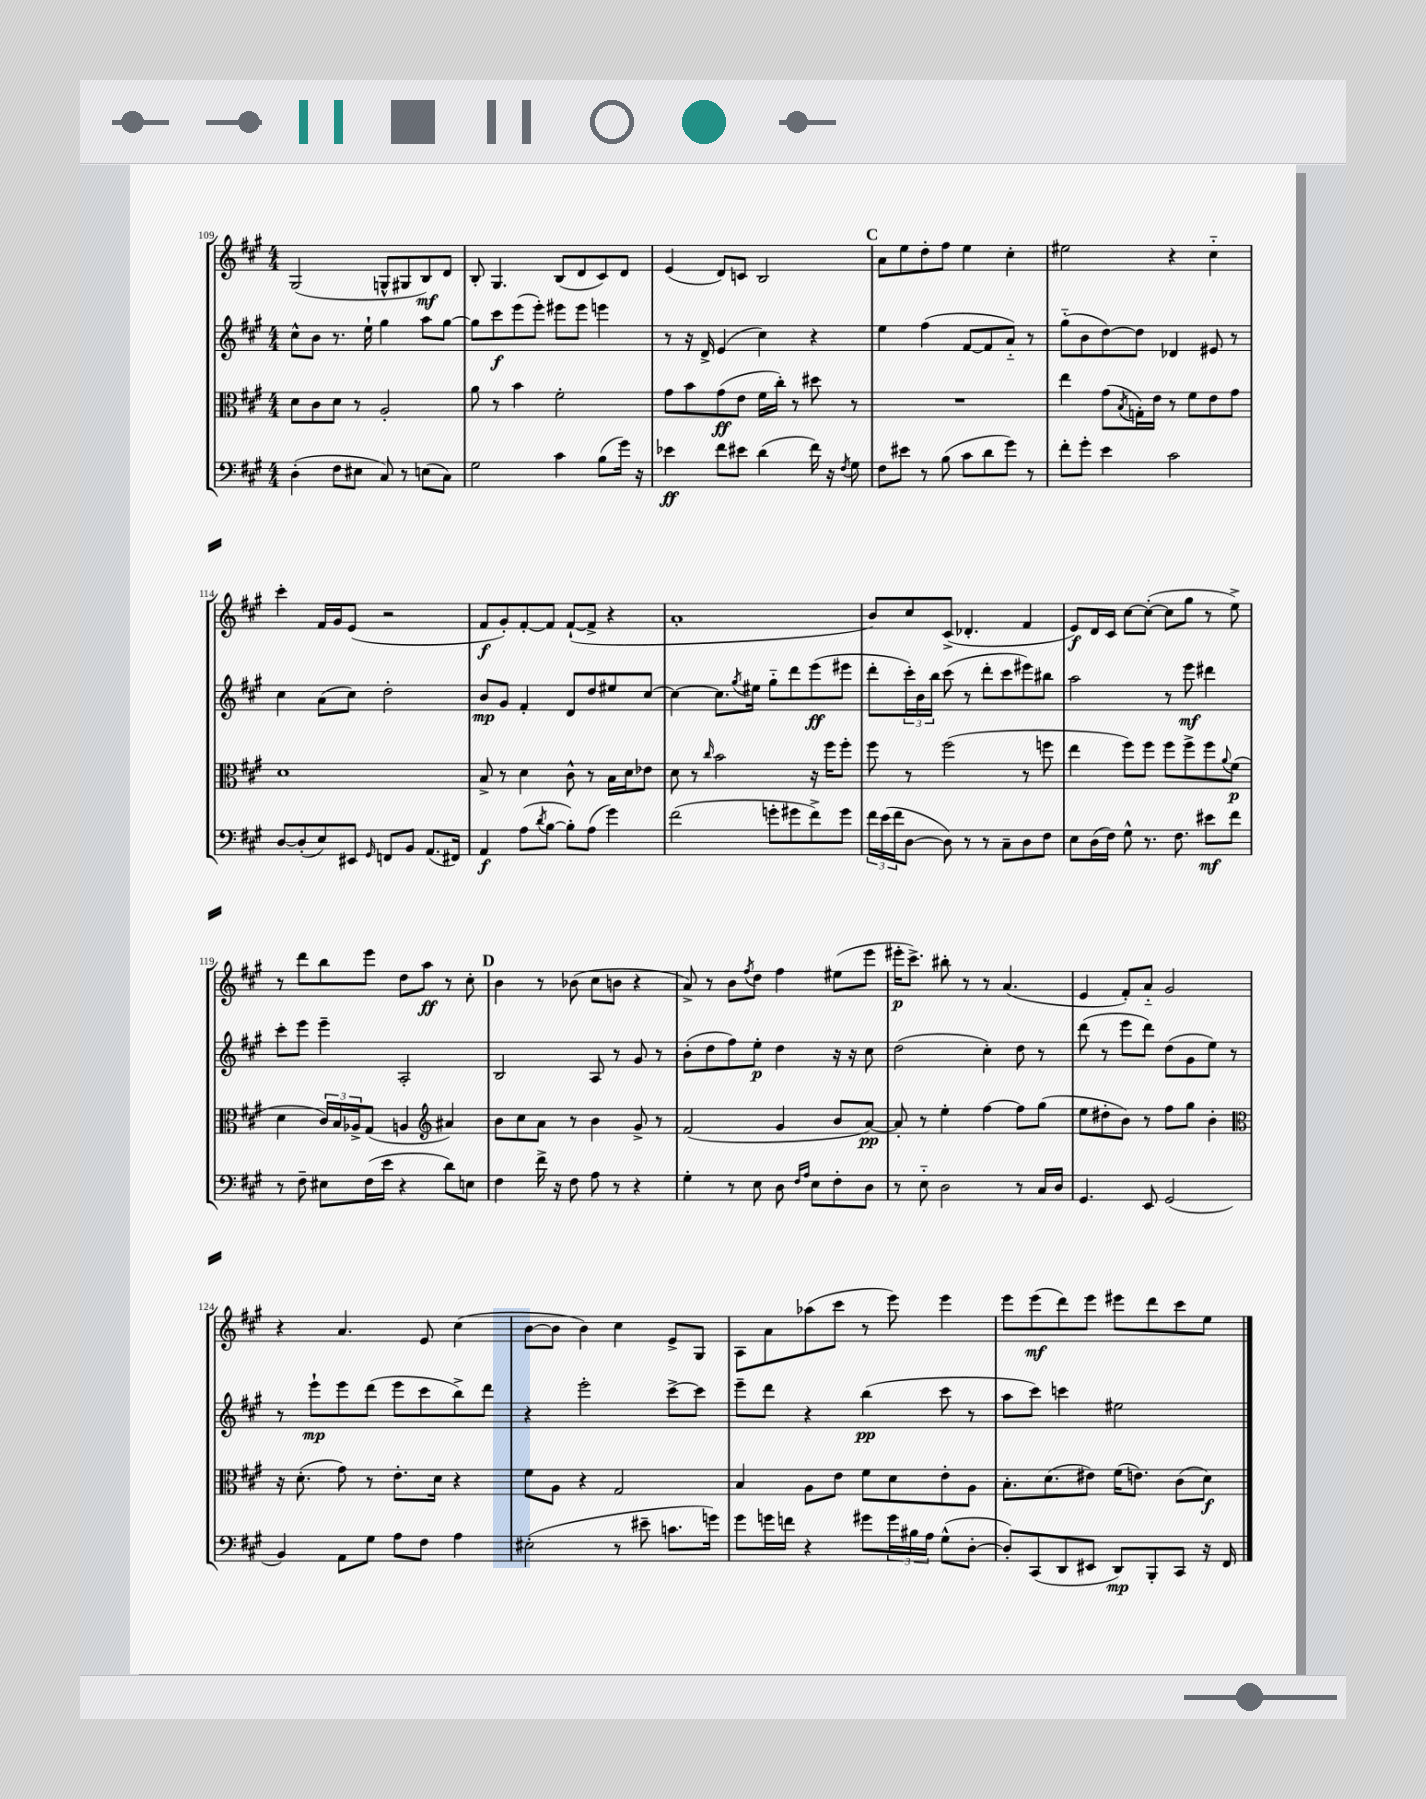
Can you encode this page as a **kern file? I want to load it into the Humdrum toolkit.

**kern	**dynam	**kern	**dynam	**kern	**dynam	**kern	**dynam
*part4	*part4	*part3	*part3	*part2	*part2	*part1	*part1
*staff4	*staff4	*staff3	*staff3	*staff2	*staff2	*staff1	*staff1
*clefF4	*	*clefC3	*	*clefG2	*	*clefG2	*
*k[f#c#g#]	*	*k[f#c#g#]	*	*k[f#c#g#]	*	*k[f#c#g#]	*
*M4/4	*	*M4/4	*	*M4/4	*	*M4/4	*
=109	=109	=109	=109	=109	=109	=109	=109
(4D'\	.	8d\L	.	8cc#^^\L	.	(2G#/	.
.	.	8c#\	.	8b\J	.	.	.
8F#\L	.	8d\J	.	8.r	.	.	.
8E#X\J	.	8r	.	.	.	.	.
.	.	.	.	16ee`\	.	.	.
8C#/)	.	2A'/	.	4gg#\	.	8Gn^^/L	.
8r	.	.	.	.	.	8G#X/	.
(8En\L	.	.	.	8aa\L	.	8B/)	mf
8C#\J)	.	.	.	[8gg#\J	.	8d/J	.
=110	=110	=110	=110	=110	=110	=110	=110
2G#\	.	8a\	.	8gg#\L]	.	8B'/	.
.	.	8r	.	8ccc#\	f	4.G#/	.
.	.	4b\	.	(8eee\	.	.	.
.	.	.	.	8eee'\J)	.	.	.
4c#\	.	2f#'\	.	8eee#X\L	.	(8B/L	.
.	.	.	.	8eee#\J	.	8d/	.
(8B\L	.	.	.	4eeen\	.	8c#/)	.
16g#\Jk)	.	.	.	.	.	8d/J	.
16r	.	.	.	.	.	.	.
=111	=111	=111	=111	=111	=111	=111	=111
4e-X\	ff	8g#\L	.	8r	.	(4e/	.
.	.	8b\	.	16r	.	.	.
.	.	.	.	16d^/	.	.	.
8f#\L	.	(8g#\	ff	(4e/	.	8d/L)	.
8e#X\J	.	8e\J	.	.	.	8cn/J	.
(4d\	.	16f#\LL	.	4cc#\)	.	2B/	.
.	.	16cc#'\JJ)	.	.	.	.	.
.	.	8r	.	.	.	.	.
16f#\)	.	8dd#X\	.	4r	.	.	.
16r	.	.	.	.	.	.	.
8qF#/	.	.	.	.	.	.	.
8G#\	.	8r	.	.	.	.	.
!!LO:REH:place=s1:t=C
=112	=112	=112	=112	=112	=112	=112	=112
8F#\L	.	1r	.	4ee\	.	8a\L	.
8e#X\J	.	.	.	.	.	8ee\	.
8r	.	.	.	(4ff#\	.	8dd'\	.
(8B\	.	.	.	.	.	8ff#\J	.
8c#\L	.	.	.	[8f#/L	.	4ee\	.
8d\	.	.	.	8f#/]	.	.	.
8g#\J)	.	.	.	8a/J)	.	4cc#'\	.
8r	.	.	.	8r	.	.	.
=113	=113	=113	=113	=113	=113	=113	=113
8f#'\L	.	4ee\	.	(8gg#\L	.	2ee#X\	.
8g#'\J	.	.	.	8b\	.	.	.
4e\	.	(8g#\L	.	[8dd\)	.	.	.
.	.	8qB/	.	.	.	.	.
.	.	16Gn'\L)	.	8dd\J]	.	.	.
.	.	16e\JJ	.	.	.	.	.
2c#\	.	8r	.	4d-X/	.	4r	.
.	.	8f#\L	.	.	.	.	.
.	.	8e\	.	8e#X/	.	4cc#\	.
.	.	8g#\J	.	8r	.	.	.
!!LO:LB:g=z
=114	=114	=114	=114	=114	=114	=114	=114
[8D/L	.	1d	.	4cc#\	.	4ccc#'\	.
(8D'/]	.	.	.	.	.	.	.
8E/)	.	.	.	(8a\L	.	16f#/LL	.
.	.	.	.	.	.	16g#/J	.
8EE#X/J	.	.	.	8cc#\J)	.	(8e/J	.
16qqGG#/	.	.	.	.	.	.	.
8FFn/L	.	.	.	2dd'\	.	2r	.
8BB/J	.	.	.	.	.	.	.
(8.AA/L	.	.	.	.	.	.	.
16FF#X/Jk)	.	.	.	.	.	.	.
=115	=115	=115	=115	=115	=115	=115	=115
4AA/	f	8B^/	.	8b/L	mp	8f#/L	f
.	.	8r	.	8g#/J	.	8g#'/)	.
(8A\L	.	4d\	.	4f#'/	.	[8f#'/	.
8qd/	.	.	.	.	.	.	.
[8B\J	.	.	.	.	.	8f#/J]	.
8B'\L])	.	8c#^^\	.	8d/L	.	([8f#`/L	.
(8A\J	.	8r	.	8dd/	.	8f#^/J]	.
4g#\)	.	16B\LL	.	8ee#X/	.	4r	.
.	.	16d\J	.	.	.	.	.
.	.	8e-X\J	.	[8cc#/J	.	.	.
=116	=116	=116	=116	=116	=116	=116	=116
(2f#\	.	8d\	.	4cc#\_	.	1a'	.
.	.	8r	.	.	.	.	.
.	.	16qqcc#/	.	.	.	.	.
.	.	2b\	.	8.cc#\L]	.	.	.
.	.	.	.	8qgg#/	.	.	.
.	.	.	.	16ee#X\Jk	.	.	.
8gn'\L	.	.	.	8gg#\L	.	.	.
8g#X\	.	.	.	8ddd\	.	.	.
8f#^\)	.	16r	.	(8eee\	ff	.	.
.	.	16ff#\KL	.	.	.	.	.
8g#\J	.	8ff#'\J	.	8eee#X\J	.	.	.
=117	=117	=117	=117	=117	=117	=117	=117
24f#\LL	.	8ff#\	.	8ddd'\L	.	8b/L)	.
(24e\	.	.	.	.	.	.	.
24f#\J	.	.	.	.	.	.	.
[8D\J	.	8r	.	24ccc#'\L)	.	8cc#/	.
.	.	.	.	24b\	.	.	.
.	.	.	.	24bb\JJ	.	.	.
8D\])	.	(2ff#\	.	(8ccc#\	.	(8c#^/J	.
8r	.	.	.	8r	.	4.d-X'/	.
8r	.	.	.	8ddd'\L	.	.	.
8C#~\L	.	.	.	8ccc#\	.	.	.
8D\	.	8r	.	8eee#X\)	.	4f#/	.
8F#\J	.	8ffn\	.	8bb#X\J	.	.	.
=118	=118	=118	=118	=118	=118	=118	=118
8E\L	.	4ee\	.	2aa\	.	8e/L)	f
(16D\L	.	.	.	.	.	16d/L	.
16F#\JJ)	.	.	.	.	.	16c#/JJ	.
8G#^^\	.	8ff#\L)	.	.	.	[8cc#\L	.
8.r	.	8ff#\J	.	.	.	(8cc#'\J_	.
.	.	8ff#\L	.	8r	.	8cc#\L]	.
8.F#\	.	.	.	.	.	.	.
.	.	8ff#^\	.	8eee\	mf	8gg#\J	.
8e#X\L	mf	8ff#\	.	4ddd#X\	.	8r	.
.	.	8qqa/	.	.	.	.	.
8f#\J	.	(8f#\J	p	.	.	8ee^\)	.
!!LO:LB:g=z
=119	=119	=119	=119	=119	=119	=119	=119
8r	.	4d\	.	8ccc#'\L	.	8r	.
8F#~\	.	.	.	8eee\J	.	8ddd\L	.
8E#X\L	.	24c#/LL)	.	4eee~\	.	8bb\	.
.	.	24B/	.	.	.	.	.
.	.	24A-X^/J	.	.	.	.	.
(16F#\L	.	(8G#/J	.	.	.	8eee\J	.
16e\JJ	.	.	.	.	.	.	.
4r	.	4An/	.	2A'/	.	8dd\L	.
.	.	.	.	.	.	8aa\J	ff
*	*	*clefG2	*	*	*	*	*
8d\L)	.	4a#X/)	.	.	.	8r	.
8En\J	.	.	.	.	.	8cc#'\	.
!!LO:REH:place=s1:t=D
=120	=120	=120	=120	=120	=120	=120	=120
4F#\	.	8b\L	.	2B/	.	4b\	.
.	.	8cc#\	.	.	.	.	.
16f#^\	.	8a\J	.	.	.	8r	.
16r	.	.	.	.	.	.	.
8F#\	.	8r	.	.	.	(8b-X\	.
8A\	.	4b\	.	8A/	.	8cc#\L	.
8r	.	.	.	8r	.	8bn\J	.
4r	.	8g#^/	.	8g#/	.	4r	.
.	.	8r	.	8r	.	.	.
=121	=121	=121	=121	=121	=121	=121	=121
4G#'\	.	(2f#/	.	(8b'\L	.	8a^/)	.
.	.	.	.	8dd\	.	8r	.
8r	.	.	.	8ff#\)	.	8b\L	.
.	.	.	.	.	.	8qff#/	.
8E\	.	.	.	8ee'\J	p	8dd\J	.
8D\	.	4g#/	.	4dd\	.	4ff#\	.
16qqF#/LL	.	.	.	.	.	.	.
16qqA/JJ	.	.	.	.	.	.	.
8E\L	.	.	.	.	.	.	.
8F#'\	.	8b/L	.	16r	.	(8ee#X\L	.
.	.	.	.	16r	.	.	.
8D\J	.	[8a/J)	pp	8cc#\	.	8eee\J	.
=122	=122	=122	=122	=122	=122	=122	=122
8r	.	8a'/]	.	(2dd\	.	16eee#X'\KL	p
.	.	.	.	.	.	8.ccc#^\J)	.
8E\	.	8r	.	.	.	.	.
2D\	.	4ee'\	.	.	.	8bb#X'\	.
.	.	.	.	.	.	8r	.
.	.	[4ff#\	.	4cc#'\)	.	8r	.
.	.	.	.	.	.	(4.a/	.
8r	.	8ff#\L]	.	8dd\	.	.	.
16C#/LL	.	(8gg#\J	.	8r	.	.	.
16D/JJ	.	.	.	.	.	.	.
=123	=123	=123	=123	=123	=123	=123	=123
4.GG#/	.	8ee\L	.	(8ddd\	.	4e/	.
.	.	8dd#X'\	.	8r	.	.	.
.	.	8b\J)	.	8eee\L	.	8f#'/L)	.
8EE/	.	8r	.	8ddd\J)	.	8a/J	.
(2GG#/	.	8ff#\L	.	(8dd\L	.	2g#/	.
.	.	8gg#\J	.	8g#\	.	.	.
.	.	4b'\	.	8ee\J)	.	.	.
.	.	.	.	8r	.	.	.
!!LO:LB:g=z
=124	=124	=124	=124	=124	=124	=124	=124
*	*	*clefC3	*	*	*	*	*
4BB/)	.	16r	.	8r	.	4r	.
.	.	(8.d'\	.	.	.	.	.
.	.	.	.	8eee`\L	mp	.	.
8AA\L	.	8g#\)	.	8eee\	.	4.a/	.
8G#\J	.	8r	.	(8ddd\J	.	.	.
8A\L	.	8.e'\L	.	8eee\L	.	.	.
8F#\J	.	.	.	8ccc#\	.	8e/	.
.	.	16d\Jk	.	.	.	.	.
4A\	.	4r	.	8bb^\)	.	(4cc#\	.
.	.	.	.	8ddd\J	.	.	.
=125	=125	=125	=125	=125	=125	=125	=125
(2E#X'\	.	8f#\L	.	4r	.	[8b\L	.
.	.	8A\J	.	.	.	8b\J]	.
.	.	4r	.	2eee'\	.	4b\)	.
8r	.	2G#/	.	.	.	4cc#\	.
8e#X~\	.	.	.	.	.	.	.
8.cn\L	.	.	.	[8ccc#^\L	.	8e^/L	.
.	.	.	.	8ccc#\J]	.	8G#/J	.
16gn\Jk)	.	.	.	.	.	.	.
=126	=126	=126	=126	=126	=126	=126	=126
8g#\L	.	4B/	.	8eee~\L	.	8A\L	.
16gn\L	.	.	.	8ddd\J	.	8a\	.
16fn\JJ	.	.	.	.	.	.	.
4r	.	8A\L	.	4r	.	(8aa-X\	.
.	.	8e\J	.	.	.	8ccc#\J	.
8g#X\L	.	8f#\L	.	(4bb\	pp	8r	.
24g#\L	.	8d\	.	.	.	8eee\)	.
24B#X\	.	.	.	.	.	.	.
24A\JJ	.	.	.	.	.	.	.
(8G#^^\L	.	8e'\	.	8ccc#\	.	4eee\	.
[8D'\J	.	8A\J	.	8r	.	.	.
=127	=127	=127	=127	=127	=127	=127	=127
8D'/L])	.	8.B'\L	.	8aa\L	.	8eee\L	.
(8CC#/	.	.	.	8ccc#\J)	.	(8eee\	mf
.	.	(8.d\	.	.	.	.	.
8DD/	.	.	.	4cccn\	.	8ddd\)	.
8EE#X/J	.	8e#X\J)	.	.	.	8eee\J	.
8DD/L)	mp	(16f#\KL	.	2ee#X\	.	8eee#X\L	.
.	.	8.en\J)	.	.	.	.	.
8BBB'/	.	.	.	.	.	8ddd\	.
8CC#/J	.	(8c#\L	.	.	.	8ccc#\	.
16r	.	8d\J)	f	.	.	8ee\J	.
16FF#/	.	.	.	.	.	.	.
==	==	==	==	==	==	==	==
*-	*-	*-	*-	*-	*-	*-	*-
